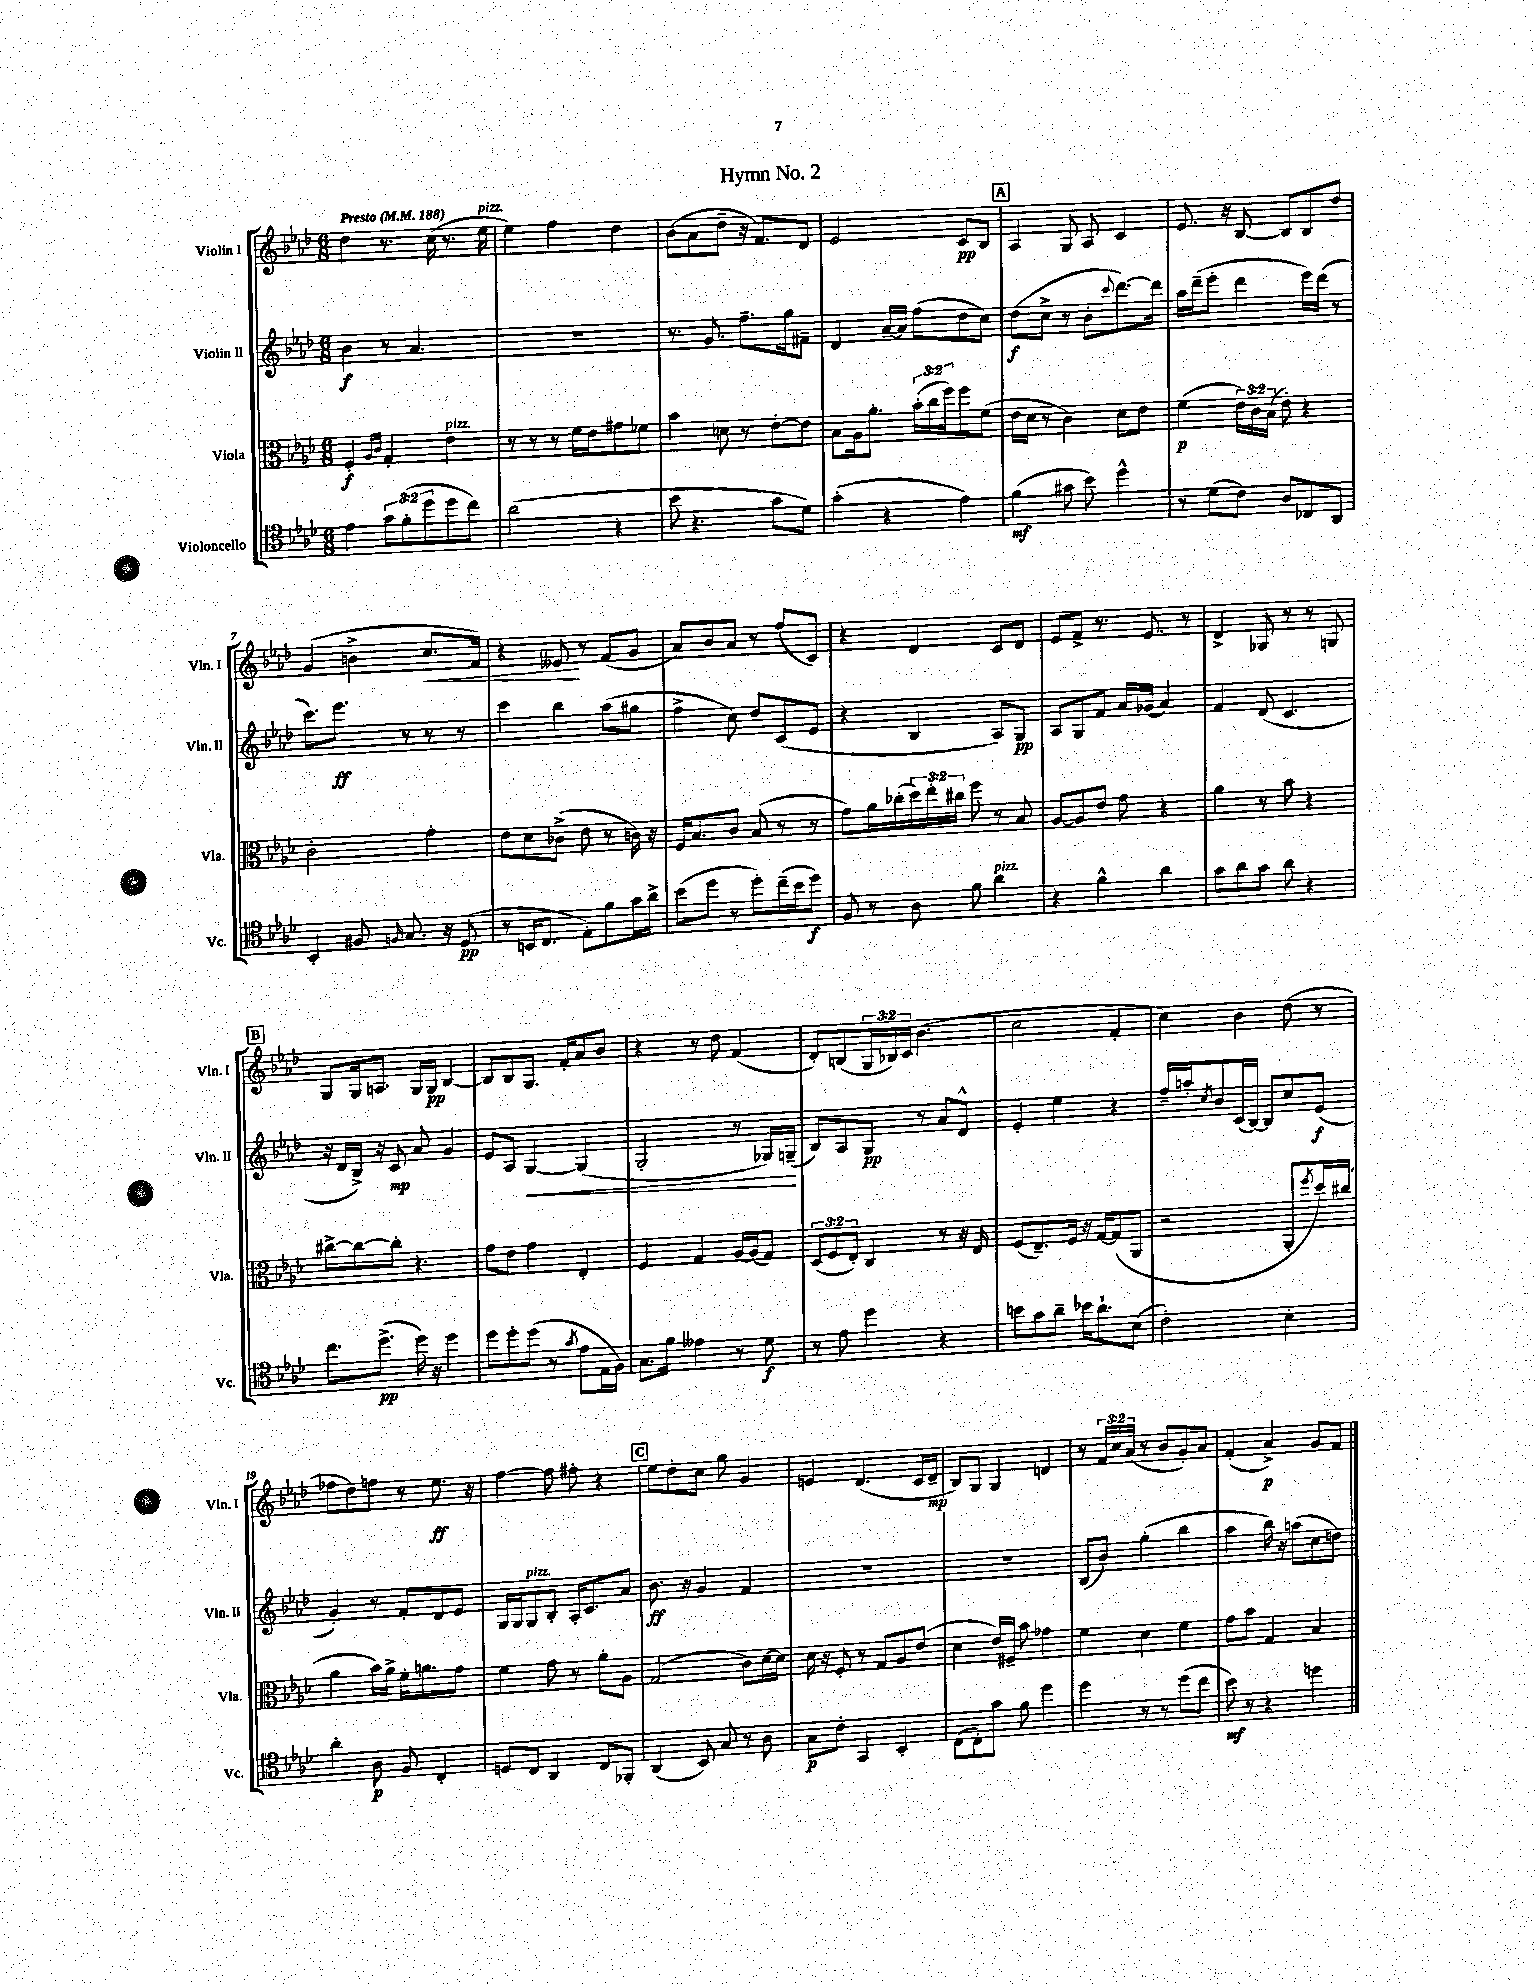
\header { title = "Hymn No. 2" }
<<
\new StaffGroup <<
\new Staff = "s0" \with { instrumentName = "Violin I" shortInstrumentName = "Vln. I" } {
    \clef treble \key aes \major \numericTimeSignature \time 6/8 \override Staff.TupletNumber.text = #tuplet-number::calc-fraction-text \tempo "Presto" 4 = 188
    des''4 r8. c''16( r8. ees''16^\markup { \italic "pizz." } |
    ees''4) f''4 des''4 |
    bes'8( aes'8 des''8-- r16 f'8.) des'8 |
    ees'2 c'8\pp bes8 |
    \mark \markup { \box "A" } aes4 g8 aes8 c'4 |
    ees'8. r16 bes8~ bes8 bes8 des''8 |
    g'4( b'4-> c''8.\< f'16) |
    r4 eeses'8\! r8 f'8( g'8 |
    aes'8) bes'8 aes'8 r8 f''8( c'8) |
    r4 des'4 c'8 des'8 |
    ees'8 f'8-> r8. ees'8. r8 |
    des'4-> ges8 r8 r8 g8 |
    \mark \markup { \box "B" } g8 g16 a8. g16 g16\pp bes4~ |
    bes8 bes8 g8. f'16-. aes'8 bes'8 |
    r4 r8 des''8 f'4( |
    des'8-.) b8( \tuplet 3/2 { g16 bes16) c'16 } bes'4.( |
    c''2 f'4-. |
    c''4) bes'4 des''8( r8 |
    fes''8 des''8) f''8 r8 ees''8.\ff r16 |
    f''4~ f''8 fis''8-. r4 |
    \mark \markup { \box "C" } ees''8 des''8-. c''8 g''8 g'4 |
    e'4 des'4.( c'16 des'16--\mp |
    bes8) g8 g4 d'4 |
    r8 \tuplet 3/2 { f'16 c''16 aes'16( } r8 bes'8 g'8-.) aes'8 |
    f'4-.( aes'4->\p) g'8 f'8 \bar "|." |
}
\new Staff = "s1" \with { instrumentName = "Violin II" shortInstrumentName = "Vln. II" } {
    \clef treble \key aes \major \numericTimeSignature \time 6/8
    bes'4\f r8 aes'4. |
    R2. |
    r8. g'8. f''8.-- g''16 fis'8-- |
    des'4 aes'16~-- aes'16 f''8( des''8 c''8) |
    \mark \markup { \box "A" } des''8\f( c''8-> r8 bes'8-. \appoggiatura { c'''8 } des'''8.~) des'''16 |
    aes''16 des'''16--( ees'''8-. des'''4 ees'''16) des'''16( r8 |
    c'''8.) ees'''8.\ff r8 r8 r8 |
    c'''4 bes''4 aes''8( gis''8 |
    f''4-> c''8) des''8 c'8( ees'8 |
    r4 bes4 aes8) g8\pp |
    aes8 g8 f'8 aes'16 ges'16( aes'4) |
    f'4 des'8( c'4. |
    \mark \markup { \box "B" } r16 des'16 bes16->) r16 c'8\mp aes'8 g'4 |
    ees'8 aes8 g4~\< g4( |
    g2-. r8 ges16) g16--\!( |
    bes8) aes8 g8\pp r8 aes'8 des'8-^ |
    ees'4-. ees''4 r4 |
    f''16-- a''16-. \acciaccatura { c''8 } bes'8 c'16( bes16~) bes8 c''8 ees'8\f( |
    g'4-.) r8 f'8-. des'8 ees'8 |
    g16 g16 g8^\markup { \italic "pizz." } bes8-. aes16-. c'8. aes'8 |
    \mark \markup { \box "C" } bes'8.\ff r16 g'4 f'4 |
    R2. |
    R2. |
    bes8( bes'8) g''4-.( bes''4 |
    aes''4 bes''16) r16 a''8( c''8 d''8) \bar "|." |
}
\new Staff = "s2" \with { instrumentName = "Viola" shortInstrumentName = "Vla." } {
    \clef alto \key aes \major \numericTimeSignature \time 6/8 \override Staff.TupletNumber.text = #tuplet-number::calc-fraction-text
    f4-.\f \grace { aes16 c'16 } g4-. ees'4^\markup { \italic "pizz." } |
    r8 r8 r8 f'16 ees'16 gis'8 fes'8 |
    bes'4 d'8 r8 ees'8~-. ees'8 |
    bes8 aes16 aes'8.-. \tuplet 3/2 { bes'16-.( c''16 f''16) } f''8 f'8( |
    \mark \markup { \box "A" } ees'16 des'16 r8 c'4) des'8 ees'8 |
    f'4\p( \tuplet 3/2 { ees'16) c'16 bes16( } ees'8-.) r4 |
    c'2-. g'4-. |
    ees'8 des'8 ces'8->( ees'8 r8 c'16) r16 |
    f16 bes8. c'8 bes8( r8 r8 |
    g'8) aes'16 ces''16-.( \tuplet 3/2 { des''16) ees''16-. cis''16 } f''8 r8 bes8 |
    aes8~ aes8 ees'8 g'8 r4 |
    aes'4 r8 bes'8 r4 |
    \mark \markup { \box "B" } cis''8~-> cis''8~ cis''8-. r4. |
    g'8 ees'8 g'4 ees4-. |
    f4 g4 aes16~ aes16( g8) |
    \tuplet 3/2 { des8( f8 ees8-.) } c4 r8 r16 ees16 |
    f8( ees8.--) f16 r16 g16~ g8( aes,8 |
    r2 aes,8-. \acciaccatura { f''8 } des''16) cis''16( |
    aes'4 bes'16) aes'16-> f'16-. a'8. g'8 |
    f'4 g'8 r8 aes'8-. aes8 |
    \mark \markup { \box "C" } g2( c'8) des'16~ des'16 |
    des'16 r16 f8-. r8 g8 aes8 ees'8( |
    des'4 ees'16) fis16-- bes'8 ges'4 |
    f'4 des'4 f'4 |
    g'8 bes'8 g4 bes4 \bar "|." |
}
\new Staff = "s3" \with { instrumentName = "Violoncello" shortInstrumentName = "Vc." } {
    \clef tenor \key aes \major \numericTimeSignature \time 6/8 \override Staff.TupletNumber.text = #tuplet-number::calc-fraction-text
    ees'4 \tuplet 3/2 { g'8 f'8-.( des''8 } des''8 c''8) |
    aes'2( r4 |
    bes'8 r4. g'8 des'8) |
    g'4-.( r4 ees'4) |
    \mark \markup { \box "A" } f'4\mf( gis'8 bes'8) des''4-^ |
    r8 des'8( c'8) aes8 ces8 aes,8 |
    bes,4-. fis8 \grace { f16 } g8. r16 des8\pp( |
    r8 b,16 c8. ees8-.) f'8 g'16 aes'16-> |
    bes'8( des''8 r8 des''8-.) c''16--( bes'16 des''8\f) |
    f8 r8 aes8 f'8 aes'4^\markup { \italic "pizz." } |
    r4 f'4-^ aes'4 |
    g'8 aes'8 g'8 aes'8 r4 |
    \mark \markup { \box "B" } c''8. des''8.->\pp( des''16) r16 des''4 |
    des''8 des''8-. des''8( r8 \acciaccatura { g'8 } ees'8 ees16 f16) |
    g8. f'16 eeses'4 r8 des'8\f |
    r8 ees'8 des''4 r4 |
    b'8 g'8 aes'8-- bes'16 aes'8.-! bes8( |
    c'2-.) bes4-. |
    aes'4-. aes8\p f8 c4-. |
    d8 c8 aes,4 c8 fes,8-. |
    \mark \markup { \box "C" } aes,4( bes,8) g8 r8 aes8 |
    g8\p c'8-. g,4 bes,4-. |
    c8( c8-.) g'8 f'8 des''4 |
    des''4 r8 r8 des''8( c''8 |
    bes'8\mf) r8 r4 d''4 \bar "|." |
}
>>
>>
